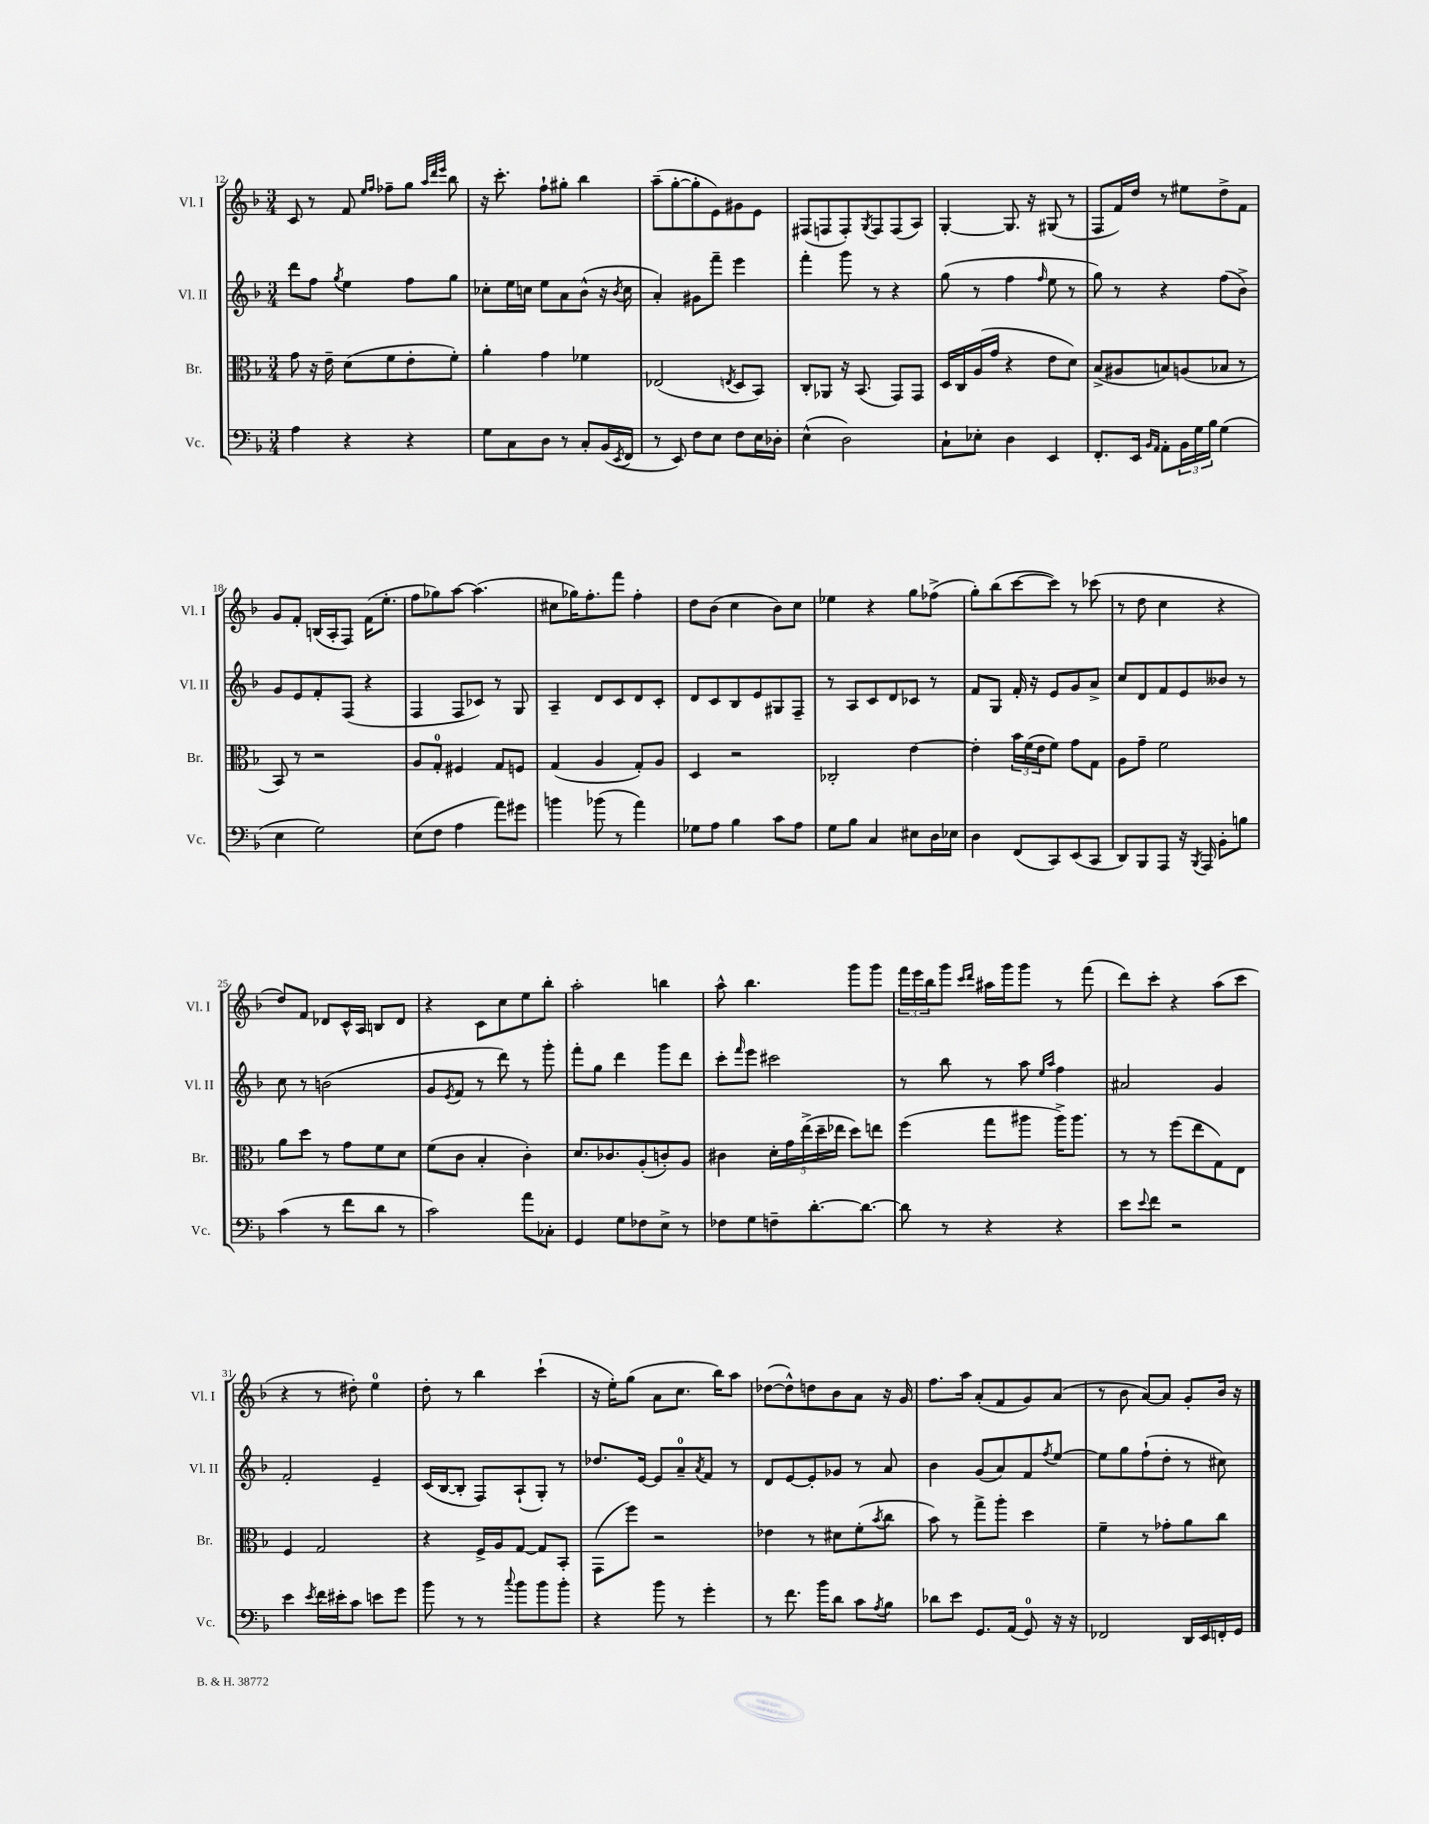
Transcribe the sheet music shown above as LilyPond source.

<<
\new StaffGroup <<
\new Staff = "s0" \with { instrumentName = "Vl. I" shortInstrumentName = "Vl. I" } {
    \clef treble \key f \major \numericTimeSignature \time 3/4
    c'8 r8 f'8 \grace { e''16 f''16 } fes''8-- g''8 \grace { a''32 d'''32 e'''32 } bes''8 |
    r16 c'''8.-. f''8-! gis''8-. bes''4 |
    a''8--( g''8~-. g''8-. e'8) gis'8 e'8 |
    fis8( f8 f8-.) \acciaccatura { g8 } f8 f8( a8) |
    g4~-. g8. r16 gis8( r8 |
    f8 f'16) d''16 r8 eis''8 d''8-> f'8 |
    g'8 f'8-. b16( a16-. f8) f'16( e''8.-. |
    f''8 ges''8) a''8~ a''4.( |
    cis''8 ges''16) f''8.-. f'''8 f''4-. |
    d''8 bes'8( c''4 bes'8) c''8 |
    ees''4 r4 g''8 fes''8->( |
    g''8-.) bes''8( c'''8~ c'''8) r8 ces'''8( |
    r8 d''8 c''4 r4 |
    d''8) f'8 des'8 c'16-^ a16 b8 des'8 |
    r4 c'8 c''8 e''8 bes''8-. |
    a''2-. b''4 |
    a''8-^ bes''4. g'''8 g'''8 |
    \tuplet 3/2 { f'''16 e'''16 bes''16 } g'''8 \grace { c'''16 d'''16 } ais''16 g'''16 g'''8 r8 f'''8( |
    d'''8) c'''8-. r4 a''8( c'''8 |
    r4 r8 dis''8-.) e''4-0 |
    d''8-. r8 bes''4 c'''4-!( |
    r16 e''16-.) g''8( a'8 c''8. bes''16) a''8 |
    des''8~( des''8-^) d''8 bes'8 a'8 r16 g'16 |
    f''8. a''16 a'8-.( f'8 g'8) a'8( |
    r8 bes'8 a'8~) a'8 g'8-. bes'16 r16 \bar "|." |
}
\new Staff = "s1" \with { instrumentName = "Vl. II" shortInstrumentName = "Vl. II" } {
    \clef treble \key f \major \numericTimeSignature \time 3/4
    d'''8 f''8 \acciaccatura { g''8 } e''4 f''8 g''8 |
    ces''8-. e''16 c''16 e''8 a'8 bes'8-^( r16 \acciaccatura { bes'8 } c''16 |
    a'4-.) gis'8 f'''8-- e'''4 |
    f'''4-. g'''8 r8 r4 |
    g''8( r8 f''4 \grace { f''16 } e''8 r8 |
    g''8) r8 r4 f''8( bes'8->) |
    g'8 e'8 f'8-. f8( r4 |
    f4 f8 ces'8) r8 g8 |
    a4-- d'8 c'8 d'8 c'8-. |
    d'8 c'8 bes8 e'8 gis8 f8-- |
    r8 a8 c'8 d'8 ces'8 r8 |
    f'8 g8 f'16-. r16 e'8 g'8 a'8-> |
    c''8 d'8 f'8 e'8 beses'8 r8 |
    c''8 r8 b'2( |
    g'8 \acciaccatura { e'8 } f'8 r8 d'''8) r8 g'''8-. |
    f'''8-. g''8 d'''4 g'''8 d'''8 |
    c'''8-. \grace { f'''16 } e'''8 cis'''2 |
    r8 bes''8 r8 a''8 \grace { e''16 a''16 } f''4 |
    ais'2 g'4 |
    f'2-. e'4-- |
    c'16( bes16~ bes8-. f8) a8-!( g8-.) r8 |
    des''8. e'16~ e'8 a'8-0-- \acciaccatura { a'8 } f'8 r8 |
    d'8 e'8~ e'8-. ges'8 r8 a'8 |
    bes'4 g'8( a'8) f'8 \acciaccatura { f''8 } e''8~ |
    e''8 g''8 f''8-!( d''8-. r8 cis''8) \bar "|." |
}
\new Staff = "s2" \with { instrumentName = "Br." shortInstrumentName = "Br." } {
    \clef alto \key f \major \numericTimeSignature \time 3/4
    g'8 r16 e'16-- d'8( f'8 e'8-. f'8-.) |
    a'4-. g'4 fes'4 |
    ees2( \acciaccatura { e8 } d8 bes,8) |
    c8-. aes,8 r16 bes,8.( g,8) g,8 |
    d16 c16 a16( g'16 r4 e'8 d'8) |
    bes8->( ais8 b8) a8( bes8 r8 |
    bes,8) r8 r2 |
    a8 g8-0-. fis4 g8 f8 |
    g4( a4 g8-.) a8 |
    d4 r2 |
    ces2-. e'4~ |
    e'4-. \tuplet 3/2 { bes'16 f'16( e'16 } f'8) g'8 g8 |
    a8 g'8-- f'2 |
    a'8 d''8 r8 g'8 f'8 d'8 |
    f'8( c'8 bes4-. c'4-.) |
    d'8. ces'8. a8-.( c'8-.) a8 |
    cis'4 \tuplet 5/4 { d'16-. g'16 e''16->( d''16-- ees''16 } d''8) e''8 |
    f''4( g''8 ais''8 ais''16->) ais''8. |
    r8 r8 f''8( e''8 g8) e8 |
    f4 g2 |
    r4 f16-> a16 g8~ g8 bes,8-. |
    g,8( f''8) r2 |
    ees'4 r8 dis'8 f'8-.( \acciaccatura { bes'8 } c''8 |
    bes'8) r8 g''8-> a''8-. d''4 |
    f'4-- r8 ges'8-. a'8 c''8 \bar "|." |
}
\new Staff = "s3" \with { instrumentName = "Vc." shortInstrumentName = "Vc." } {
    \clef bass \key f \major \numericTimeSignature \time 3/4
    a4 r4 r4 |
    g8 c8 d8 r8 c8-. bes,16( \acciaccatura { e,8 } f,16 |
    r8 e,8) f8 e8 f8 e16 des16-. |
    e4-^( d2) |
    c8-! ees8-. d4 e,4 |
    f,8.-. e,16 \grace { bes,16 a,16 } a,8-. \tuplet 3/2 { bes,16 g16 bes16 } g4( |
    e4 g2) |
    e8( f8 a4 a'8) gis'8 |
    b'4 bes'8( r8 a'4) |
    ges8 a8 bes4 c'8 a8 |
    g8 bes8 c4 eis8 d16 ees16 |
    d4 f,8( c,8) e,8( c,8 |
    d,8) bes,,8 a,,8 r16 \acciaccatura { bes,,8 } a,,16 bes,8-. b8 |
    c'4( r8 f'8 d'8 r8 |
    c'2) a'8 ces8-. |
    g,4 g8 fes8 e8-> r8 |
    fes8 g8 f8-- d'8.~-. d'8.~ |
    d'8 r8 r4 r4 |
    e'8 \appoggiatura { e'8 } f'8 r2 |
    e'4 \acciaccatura { e'8 } f'16 eis'16-. c'8 e'8 g'8 |
    bes'8 r8 r8 \appoggiatura { c''8 } bes'8 bes'8 bes'8-. |
    r4 bes'8 r8 g'4-. |
    r8 f'8. bes'16 d'8 c'8 \acciaccatura { a8 } bes8 |
    des'8 e'8 g,8. a,16( g,8-0) r16 r16 |
    fes,2 d,16 e,16 f,16-. g,16 \bar "|." |
}
>>
>>
\layout { \context { \Score currentBarNumber = #12 } }
